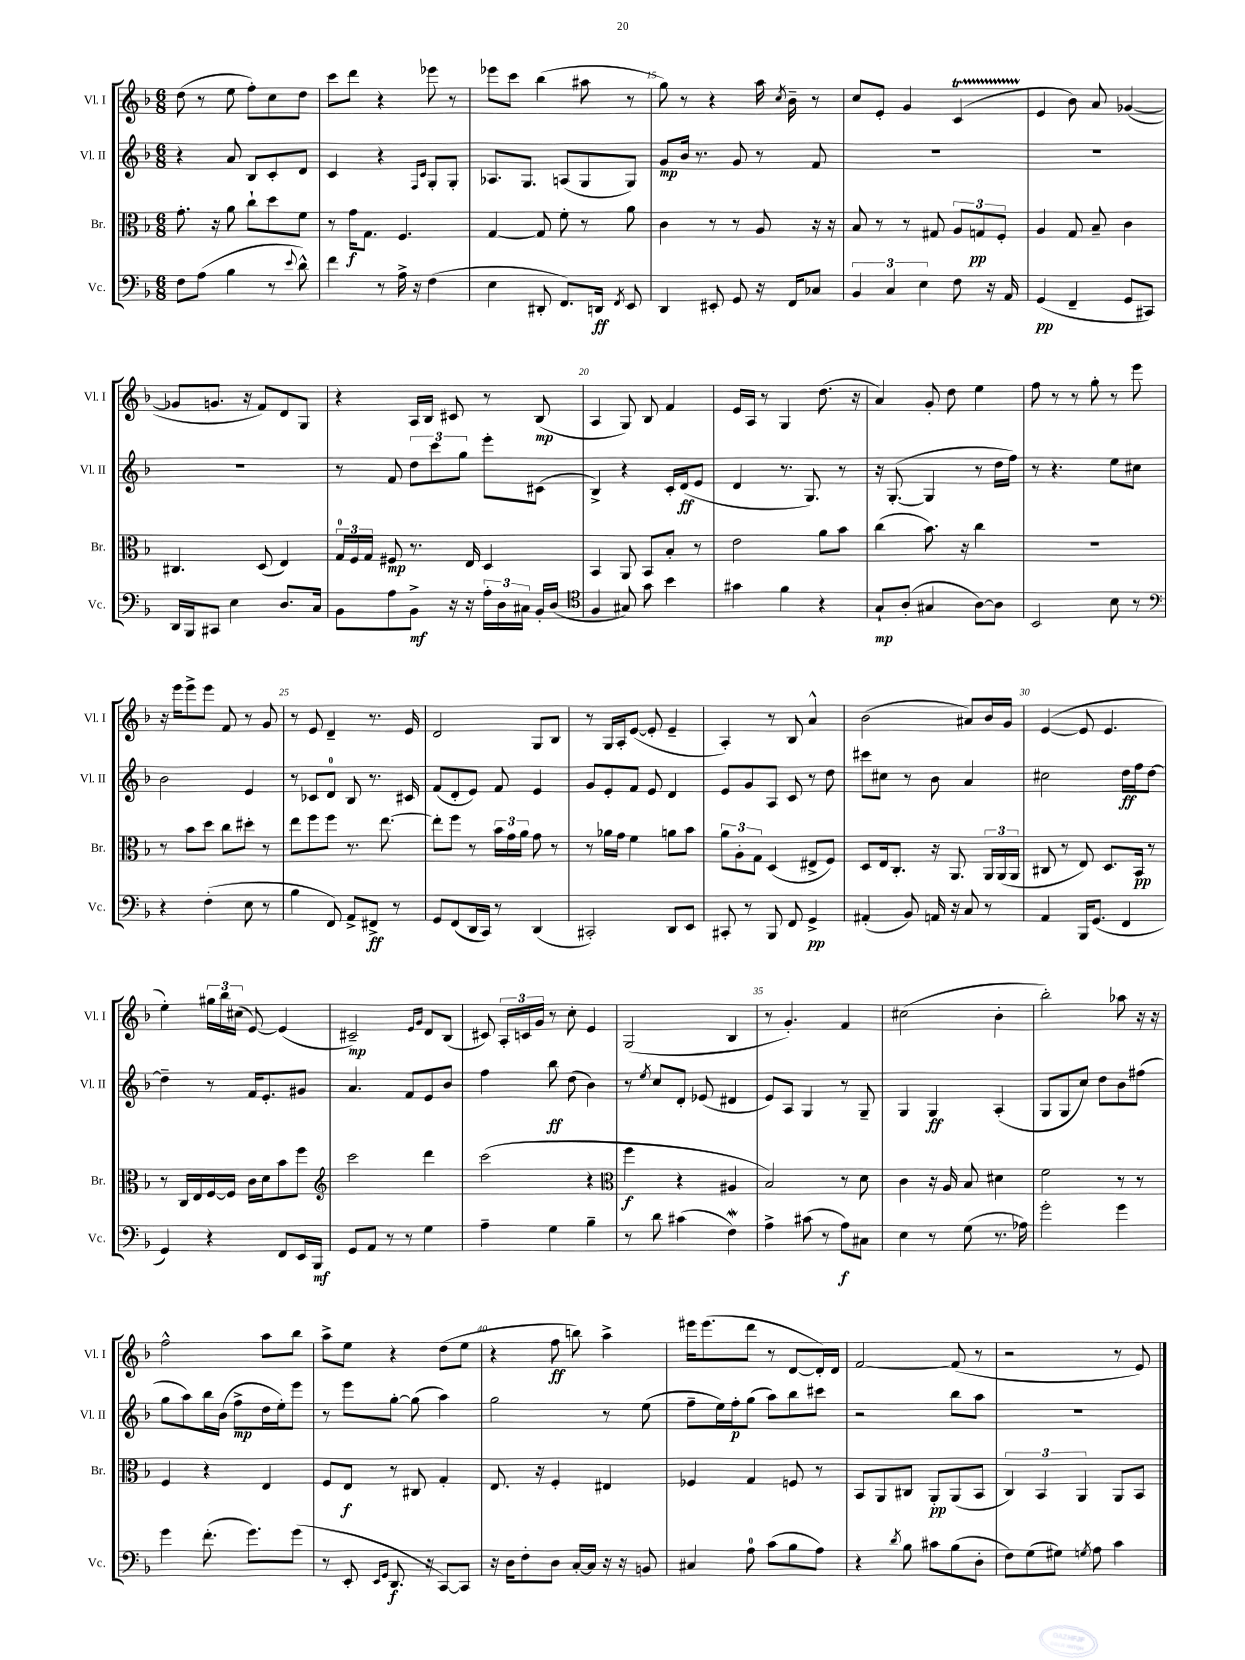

**kern	**kern	**kern	**kern
*staff4	*staff3	*staff2	*staff1
*clefF4	*clefC3	*clefG2	*clefG2
*k[b-]	*k[b-]	*k[b-]	*k[b-]
*M6/8	*M6/8	*M6/8	*M6/8
8F	8.g'	4r	(8dd
(8A	.	.	8r
.	16r	.	.
4B-	8a	8a	8ee
.	8cc`	8B-	8ff')
8r	8dd	8c'	8cc
8qqe	.	.	.
8d^^)	8f	8d	8dd
=	=	=	=
4f	8r	4c	8ccc
.	16g	.	8ddd
.	8.G	.	.
8r	.	4r	4r
16A^	4.F	.	.
16r	.	.	.
.	.	16qqF	.
.	.	16qqc	.
(4F	.	8G'	8eee-
.	.	8G'	8r
=	=	=	=
4E	[4G	8.A-	8eee-
.	.	.	8ccc
.	.	8.G	.
8DD#'	8G]	.	(4bb-
8.FF)	8f'	(8A	.
.	8r	8G	8aa#
16DD	.	.	.
8qFF	.	.	.
8EE	8a	8G)	8r
=	=	=	=
4DD	4c	8g	8gg)
.	.	16b-	8r
.	.	8.r	.
8EE#'	8r	.	4r
8GG	8r	8g	.
16r	8A	8r	16aa
.	.	.	8qcc
16FF	.	.	16b-~
8C-	16r	8f	8r
.	16r	.	.
=	=	=	=
6BB-	8B-	2.r	8cc
.	8r	.	8e'
6C	.	.	.
.	8r	.	4g
6E	.	.	.
.	8G#	.	.
8F	12A	.	(4c
.	12G	.	.
16r	.	.	.
.	12F'	.	.
16AA	.	.	.
=	=	=	=
(4GG	4A	2.r	4e
4FF~	8G	.	8b-)
.	8B-~	.	8a
8GG	4c	.	([4g-
8CC#)	.	.	.
=	=	=	=
16DD	4.C#	2.r	8g-]
16BBB-	.	.	.
8CC#	.	.	8.g
4E	.	.	.
.	.	.	16r
.	(8D	.	8f)
8.D	4E)	.	8d
.	.	.	8G
16C	.	.	.
=	=	=	=
8BB-	24G	8r	4r
.	24F	.	.
.	24G	.	.
8A	8F#	8f	.
8BB-^	8.r	12dd	16A
.	.	.	16B-
.	.	12ccc	.
16r	.	.	8c#
.	.	12gg	.
16r	16E	.	.
24A'	4D	8eee'	8r
24D	.	.	.
24C#	.	.	.
16BB-'	.	(8c#	(8B-
(16D	.	.	.
=	=	=	=
*clefC4	*	*	*
4F	4BB-	4B-^)	4A
8G#)	8AA	4r	8G)
8g	8BB-	.	8B-
4b-	8B-'	16c'	4f
.	.	(16d	.
.	8r	8e	.
=	=	=	=
4g#	2e	4d	16e
.	.	.	16A
.	.	.	8r
4f	.	8.r	4G
.	.	8.G)	.
4r	8a	.	(8.dd
.	8b-	8r	.
.	.	.	16r
=	=	=	=
8G`	(4cc	16r	4a)
.	.	([8.G'	.
(8A'	.	.	.
4G#	8.b-)	4G]	8g'
.	.	.	8dd
.	16r	.	.
[8A)	4cc	8r	4ee
8A]	.	16dd	.
.	.	16ff)	.
=	=	=	=
2BB-	2.r	8r	8ff
.	.	4.r	8r
.	.	.	8r
.	.	.	8gg'
8B-	.	8ee	8r
8r	.	8cc#	8eee
=	=	=	=
*clefF4	*	*	*
4r	8r	2b-	16r
.	.	.	16eee
.	8b-	.	8eee^
(4F'	8dd	.	8eee
.	8cc	.	8f
8E	8dd#'	4e	8r
8r	8r	.	8g
=	=	=	=
4B-	8ee	8r	8r
.	8ff	8c-	8e
8FF)	8ff	8d	4d~
8AA^	8.r	8B-	.
8FF#^	.	8.r	8.r
.	[8.ee	.	.
8r	.	.	.
.	.	16c#	16e
=	=	=	=
8GG	8ee']	(8f	2d
(8FF	8ff	8d'	.
16DD	8r	8e)	.
16CC)	.	.	.
8r	24b-	8f	.
.	24g	.	.
.	24a	.	.
(4DD	8g	4e	8G
.	8r	.	8B-
=	=	=	=
2CC#')	8r	8g	8r
.	16a-	8e'	16G
.	16g	.	16A'
.	4f	8f	([8e
.	.	8e	8e']
8DD	8a	4d	4e~
8EE	8b-	.	.
=	=	=	=
8CC#'	12a	8e	4A')
.	12A'	.	.
8r	.	8g	.
.	12G	.	.
8BBB-	(4D	8A	8r
8FF	.	8c	8B-
4GG^	8E#^	8r	4a^^
.	8F)	8dd	.
=	=	=	=
(4AA#'	8D	8ccc#	(2b-
.	16E	8cc#	.
.	8.C'	.	.
8BB-)	.	8r	.
16AA	16r	8b-	.
16r	8.AA	.	.
8C	.	4a	8a#)
8r	24AA	.	16b-
.	(24AA	.	.
.	.	.	16g
.	24AA	.	.
=	=	=	=
4AA	8C#	2cc#	([4e
.	8r	.	.
16BBB-	8E)	.	8e]
(8.GG	.	.	.
.	8.D	.	4.e
4FF	.	16dd	.
.	16BB-	16ff	.
.	8r	[8dd	.
=	=	=	=
4GG)	8r	4dd~]	4ee')
.	16C	.	.
.	16E	.	.
4r	[16F	8r	24gg#
.	.	.	24bb-
.	16F]	.	.
.	.	.	(24cc#
.	16c	16f	[8e)
.	16d	8.e'	.
8FF	8b-	.	(4e]
16EE	8ff	8g#	.
16BBB-	.	.	.
=	=	=	=
*	*clefG2	*	*
8GG	2ccc	4.a	2c#~)
8AA	.	.	.
8r	.	.	.
8r	.	8f	.
.	.	.	16qqe
.	.	.	16qqg
4G	4ddd	8e	8d
.	.	8b-	(8B-
=	=	=	=
4A~	(2ccc	4ff	8c#)
.	.	.	24A'
.	.	.	24c
.	.	.	24g
4G	.	8bb-	8r
.	.	(8dd	8cc'
4B-~	4r	4b-)	4e
=	=	=	=
*	*clefC3	*	*
8r	4ff	8r	(2G
.	.	8qee	.
8d	.	8cc	.
(4c#	4r	8d'	.
.	.	(8e-	.
4F)	4A#	4d#	4B-
=	=	=	=
4A^	2B-)	8e)	8r
.	.	8A	4.g')
(8c#	.	4G	.
8r	.	.	.
8A)	8r	8r	4f
8C#	8d	8G~	.
=	=	=	=
4E	4c	4G	(2cc#
8r	16r	4G	.
.	16A	.	.
(8G	8B-	.	.
8.r	4d#	(4A'	4b-'
16A-)	.	.	.
=	=	=	=
2g'	2f	8G	2bb-')
.	.	8G	.
.	.	8cc)	.
.	.	8dd	.
4g	8r	8b-	8aa-
.	8r	(8ff#	16r
.	.	.	16r
=	=	=	=
4g	4F	8gg	2ff^^
.	.	8aa)	.
(8.f'	4r	16bb-	.
.	.	(16b-	.
.	.	8ff^	.
8.g)	.	.	.
.	4E	16dd	8aa
.	.	16ee')	.
(8g	.	8eee	8bb-
=	=	=	=
8r	8F	8r	8aa^
8EE'	8E	8eee	8ee
16qqEE	.	.	.
16qqGG	.	.	.
8.DD	8r	[8gg'	4r
.	8C#	(8gg]	.
16r	.	.	.
[8CC)	4G'	4aa)	(8dd
8CC]	.	.	8ee
=	=	=	=
16r	8.E	2gg	4r
16D	.	.	.
8F'	.	.	.
.	16r	.	.
8D	4F'	.	8ff
[16C'	.	.	8bb)
16C]	.	.	.
16r	4E#	8r	4aa^
16r	.	.	.
8BB	.	(8ee	.
=	=	=	=
4C#	4F-	8ff~	16eee#
.	.	.	(8.eee#
.	.	16ee)	.
.	.	16ff'	.
8A	4G	(8gg	8ddd
(8c	.	8aa)	8r
8B-	8F	8bb-	[8d
8A)	8r	8ccc#	16d'])
.	.	.	16d
=	=	=	=
4r	8BB-	2r	[2f
.	8AA	.	.
8qd	.	.	.
8B-	8C#	.	.
8c#	8AA'	.	.
(8B-	(8AA	8bb-	(8f]
8D'	8BB-	8aa	8r
=	=	=	=
8F)	6C)	2.r	2r
(8G	.	.	.
.	6BB-	.	.
8G#)	.	.	.
.	6AA	.	.
8qG	.	.	.
8A	.	.	.
4c	8AA	.	8r
.	8BB-	.	8e)
==	==	==	==
*-	*-	*-	*-
